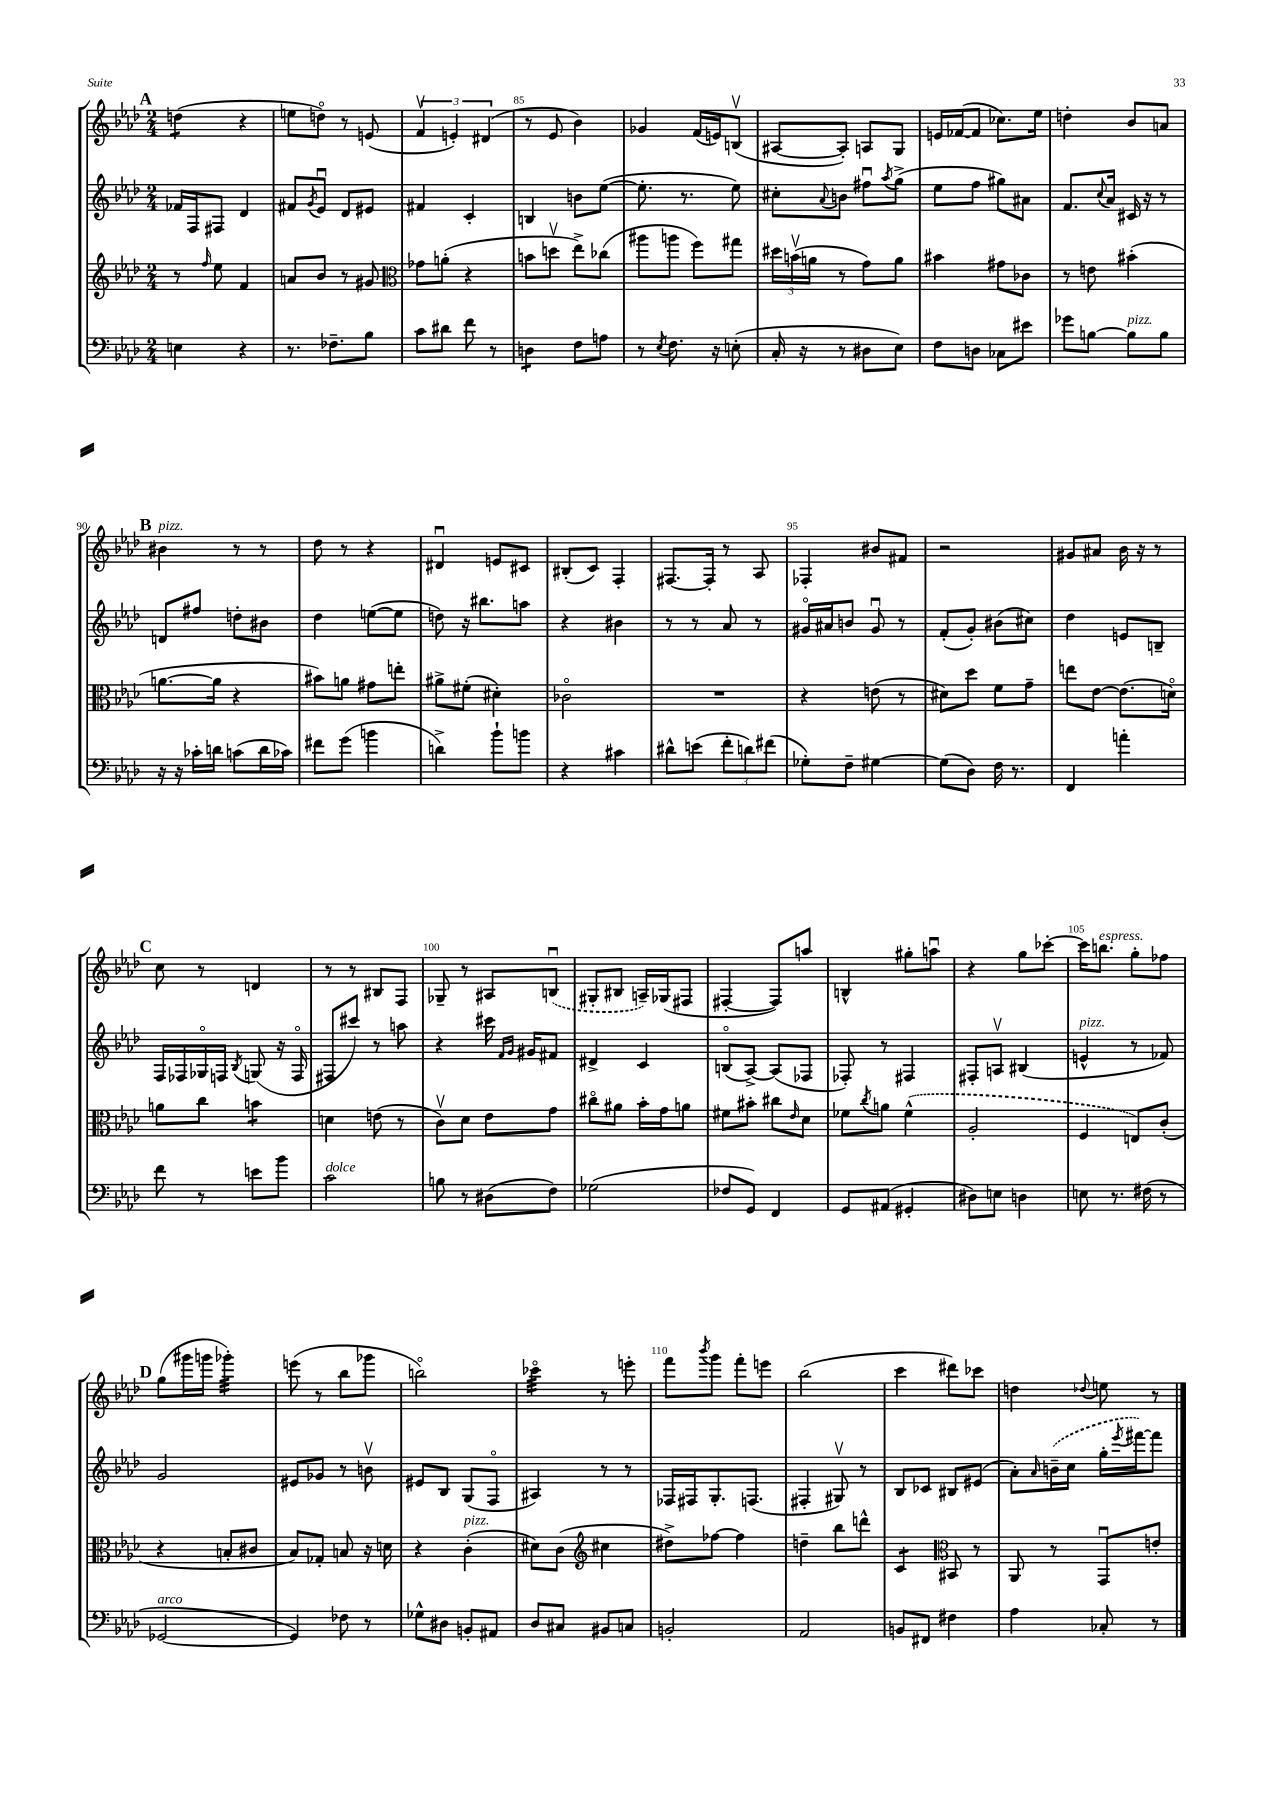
<<
\new StaffGroup <<
\new Staff = "s0" {
    \clef treble \key aes \major \numericTimeSignature \time 2/4
    \mark \markup { \bold "A" } d''4:8( r4 |
    e''8 d''8\flageolet) r8 e'8( |
    \tuplet 3/2 { f'4\upbow e'4-.) dis'4( } |
    r8 ees'8 bes'4) |
    ges'4 f'16( e'16) b8\upbow( |
    ais8~ ais8-.) a8 g8 |
    e'16 fes'16~( fes'8 ces''8.) ees''16 |
    d''4-. bes'8 a'8 |
    \mark \markup { \bold "B" } bis'4^\markup { \italic "pizz." } r8 r8 |
    des''8 r8 r4 |
    dis'4\downbow e'8 cis'8 |
    bis8-.( c'8) f4-. |
    fis8.~ fis16-. r8 aes8 |
    fes4-. bis'8 fis'8 |
    r2 |
    gis'8 ais'8 bes'16 r16 r8 |
    \mark \markup { \bold "C" } c''8 r8 d'4 |
    r8 r8 bis8 f8 |
    ges8-- r8 ais8 \once \slurDashed b8\downbow( |
    gis8-. bis8 a16--) ges16( fis8 |
    fis4~-. fis8) a''8 |
    b4-^ gis''8-. a''8\downbow |
    r4 g''8 ces'''8~-. |
    ces'''16 b''8.^\markup { \italic "espress." } g''8-. fes''8 |
    \mark \markup { \bold "D" } g''8( gis'''16 g'''16 ges'''4:32-.) |
    e'''8( r8 bes''8 ges'''8 |
    b''2\flageolet) |
    ces'''4:32\flageolet r8 e'''8-. |
    f'''8 \acciaccatura { bes'''8 } g'''8 f'''8-. e'''8 |
    bes''2( |
    c'''4 dis'''8) ces'''8 |
    d''4 \appoggiatura { des''8 } e''8 r8 \bar "|." |
}
\new Staff = "s1" {
    \clef treble \key aes \major \numericTimeSignature \time 2/4
    \mark \markup { \bold "A" } fes'16 f16 fis8 des'4 |
    fis'8 \acciaccatura { g'8 } ees'8\downbow des'8 eis'8 |
    fis'4 c'4-. |
    b4 b'8 ees''8~( |
    ees''8.-. r8. ees''8) |
    cis''8-. \appoggiatura { aes'8 } b'8 fis''8\downbow \acciaccatura { aes''8 } g''8->( |
    ees''8 f''8 gis''8) ais'8 |
    f'8. \appoggiatura { c''8 } aes'16 cis'16 r16 r8 |
    \mark \markup { \bold "B" } d'8 fis''8 d''8-. bis'8 |
    des''4 e''8~( e''8 |
    d''8) r16 bis''8. a''8 |
    r4 bis'4 |
    r8 r8 aes'8 r8 |
    gis'16\flageolet ais'16 b'8 gis'8\downbow r8 |
    f'8-.( g'8-.) bis'8( cis''8) |
    des''4 e'8 b8-- |
    \mark \markup { \bold "C" } f16 fes16 ges16\flageolet f16 \acciaccatura { bes8 } g8( r16 f16\flageolet |
    fis8 cis'''8) r8 a''8 |
    r4 cis'''16 \grace { f'16 g'16 } gis'16 fis'8 |
    dis'4-> c'4 |
    b8\flageolet( aes8~->) aes8( fes8 |
    fes8-.) r8 fis4 |
    fis8-. a8\upbow bis4( |
    e'4-^^\markup { \italic "pizz." } r8 fes'8) |
    \mark \markup { \bold "D" } g'2 |
    eis'8 ges'8 r8 b'8\upbow |
    eis'8 bes8 g8( f8\flageolet |
    ais4) r8 r8 |
    fes16 fis16 g8.-. f8.( |
    fis4-. gis8\upbow) r8 |
    bes8 ces'8 bis8 eis'8( |
    aes'8-.) \grace { aes'16 } \once \slurDashed b'16--( c''16 g''16-. \acciaccatura { ees'''8 } fis'''16~) fis'''8 \bar "|." |
}
\new Staff = "s2" {
    \clef treble \key aes \major \numericTimeSignature \time 2/4
    \mark \markup { \bold "A" } r8 \grace { f''16 } ees''8 f'4 |
    a'8 bes'8 r8 gis'8 |
    \clef alto ges'8 a'8-.( r4 |
    b'8 d''8\upbow ees''8->) ces''8( |
    ais''8 a''8 f''8) gis''8 |
    \tuplet 3/2 { dis''16 b'16\upbow( a'16 } r8 g'8) a'8 |
    bis'4 gis'8 ces'8 |
    r8 e'8 bis'4-.( |
    \mark \markup { \bold "B" } a'8.~ a'16 r4 |
    bis'8) a'8 gis'8 e''8-. |
    ais'8-> fis'8-.( dis'4-.) |
    ces'2\flageolet |
    R2 |
    r4 e'8( r8 |
    dis'8) des''8 f'8 g'8-- |
    e''8 ees'8~ ees'8.( d'16\flageolet) |
    \mark \markup { \bold "C" } a'8 c''8 b'4:8 |
    d'4 e'8( r8 |
    c'8\upbow) des'8 ees'8 g'8 |
    cis''8\flageolet ais'8 bes'16-. g'16 a'8 |
    fis'8 bis'8-. cis''8 \grace { ees'16 } des'8 |
    fes'8 \acciaccatura { c''8 } a'8 \once \slurDashed fes'4-^( |
    aes2-. |
    f4 e8) c'8-.( |
    \mark \markup { \bold "D" } r4 b8-. cis'8 |
    bes8) ges8-. b8 r16 d'16 |
    r4 c'4-.^\markup { \italic "pizz." }( |
    dis'8) c'8( \clef treble cis''4 |
    dis''8->) fes''8~ fes''4 |
    d''4-- bes''8 d'''8-^ |
    c'4:8 \clef alto bis,8 r8 |
    aes,8 r8 g,8\downbow e'8-. \bar "|." |
}
\new Staff = "s3" {
    \clef bass \key aes \major \numericTimeSignature \time 2/4
    \mark \markup { \bold "A" } e4 r4 |
    r8. fes8.-- bes8 |
    c'8 dis'8 f'8 r8 |
    d4:8 f8 a8 |
    r8 \acciaccatura { ees8 } f8. r16 e8-.( |
    c16-. r16 r8 dis8 ees8) |
    f8 d8 ces8 eis'8 |
    ges'8 b8~ b8^\markup { \italic "pizz." } b8 |
    \mark \markup { \bold "B" } r16 r16 ces'16-. d'16 c'8( d'16 ces'16) |
    fis'8 g'8( b'4 |
    d'4->) bes'8-! b'8 |
    r4 cis'4 |
    dis'8-^ e'8( \tuplet 3/2 { f'8-. d'8) fis'8( } |
    ges8-.) f8-- gis4~ |
    gis8( des8) f16 r8. |
    f,4 a'4-. |
    \mark \markup { \bold "C" } f'8 r8 e'8 bes'8 |
    c'2^\markup { \italic "dolce" } |
    b8 r8 dis8( f8) |
    ges2( |
    fes8 g,8) f,4 |
    g,8 ais,8( gis,4-. |
    dis8) e8 d4 |
    e8 r8. fis16( r8 |
    \mark \markup { \bold "D" } ges,2~^\markup { \italic "arco" } |
    ges,4) fes8 r8 |
    ges8-^ dis8 b,8-. ais,8 |
    des8 cis8 bis,8 c8 |
    b,2-. |
    aes,2 |
    b,8 fis,8 fis4 |
    aes4 ces8-. r8 \bar "|." |
}
>>
>>
\layout { \context { \Score currentBarNumber = #82 \override BarNumber.break-visibility = ##(#f #t #t) barNumberVisibility = #(every-nth-bar-number-visible 5) } }
